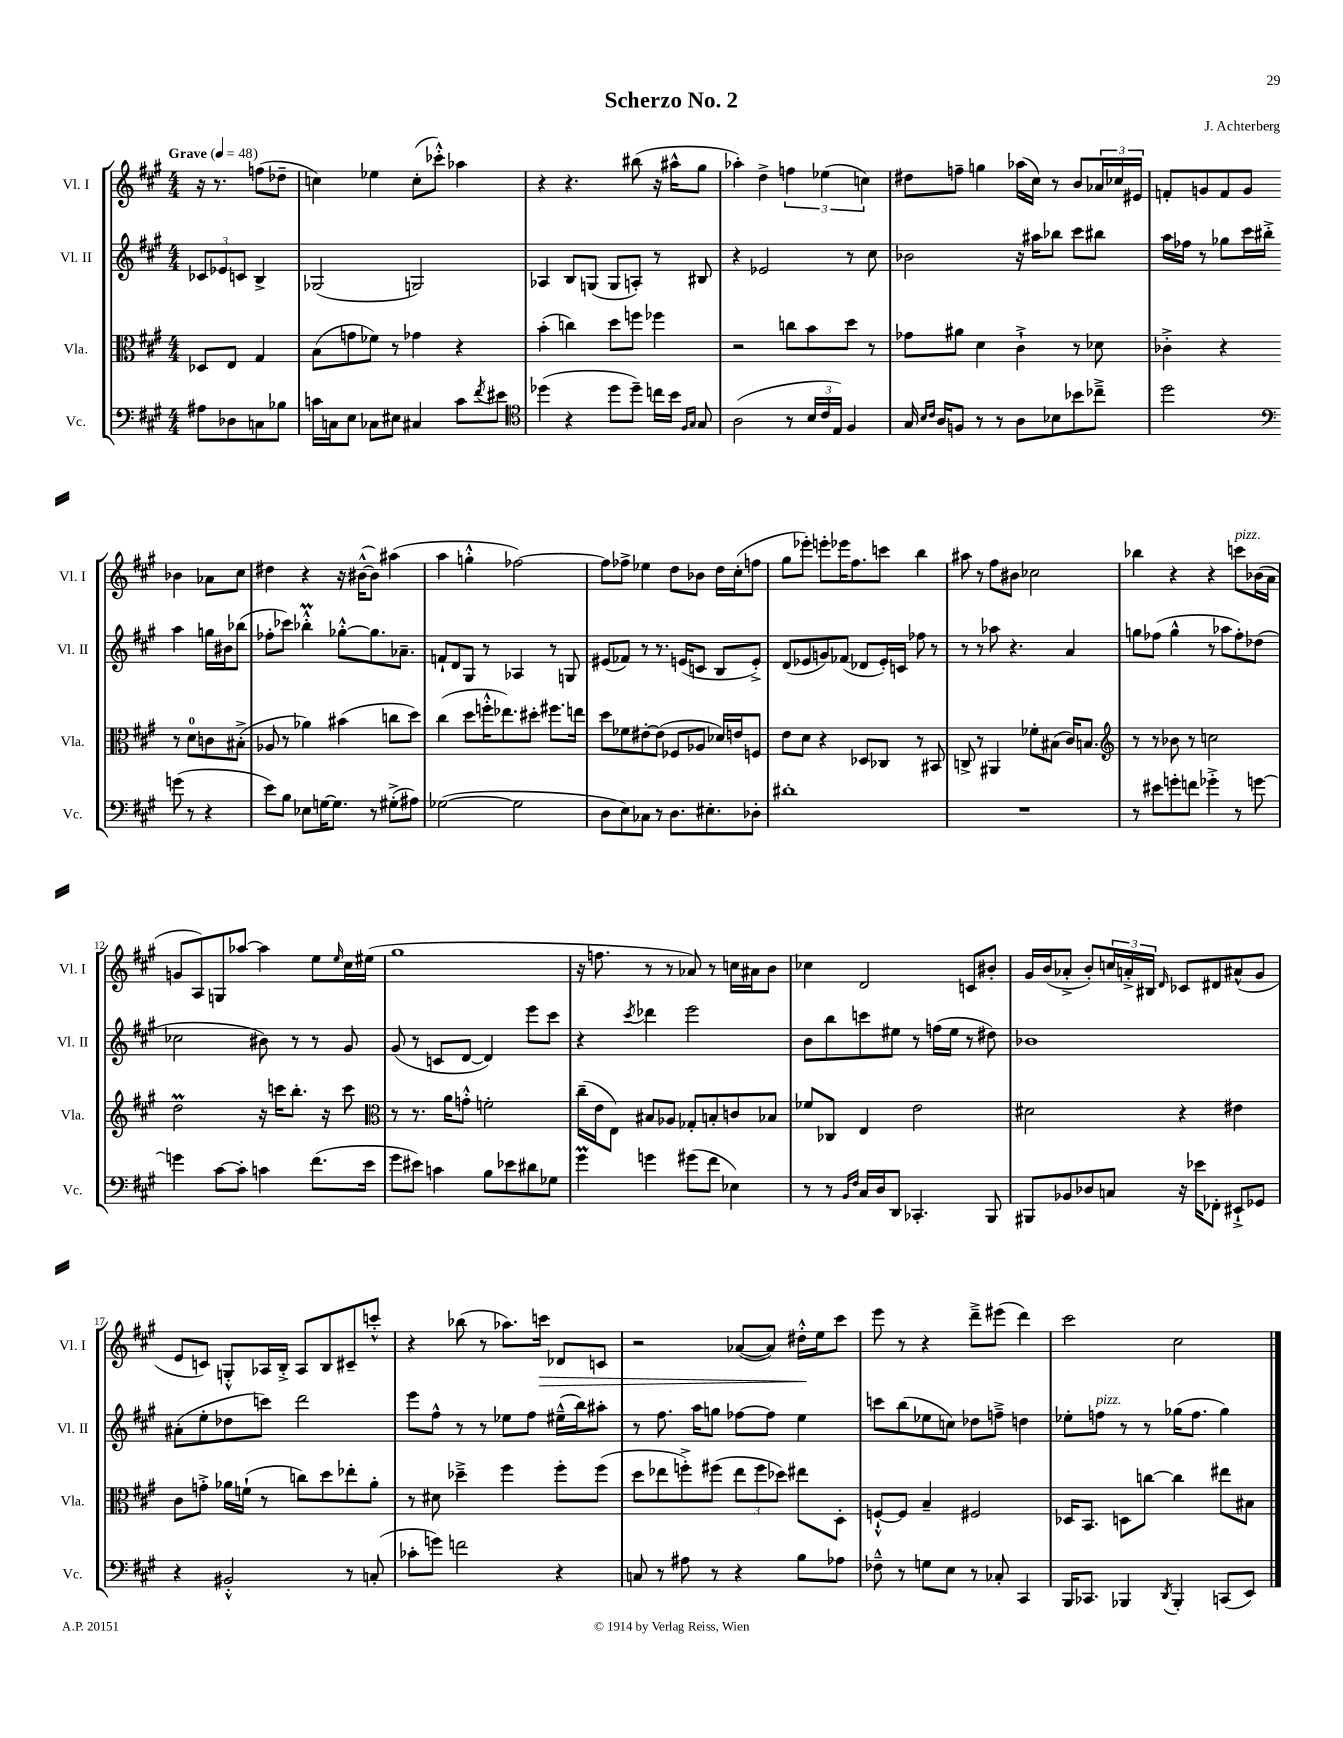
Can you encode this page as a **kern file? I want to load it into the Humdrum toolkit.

**kern	**kern	**kern	**kern	**dynam
*part4	*part3	*part2	*part1	*part1
*staff4	*staff3	*staff2	*staff1	*staff1
*I"Vc.	*I"Vla.	*I"Vl. II	*I"Vl. I	*
*I'Vc.	*I'Vla.	*I'Vl. II	*I'Vl. I	*
*clefF4	*clefC3	*clefG2	*clefG2	*
*k[f#c#g#]	*k[f#c#g#]	*k[f#c#g#]	*k[f#c#g#]	*
*M4/4	*M4/4	*M4/4	*M4/4	*
*MM48	*MM48	*MM48	*MM48	*
=	=	=	=	=
!	!	!	!LO:TX:a:B:t=Grave	!
8A#X\L	8D-X/L	12c-X/L	16r	.
.	.	.	8.r	.
.	.	12e-X/	.	.
8D-X\	8E/J	.	.	.
.	.	12cn/J	.	.
8Cn\	4G#/	4B^/	(8ffn\L	.
8B-X\J	.	.	8dd-X~\J	.
=1	=1	=1	=1	=1
16cn\LL	(8B\L	(2G-X/	4ccn\)	.
16Cn\J	.	.	.	.
8E\J	8gn\	.	.	.
8C-X\L	8f-X\J)	.	4ee-X\	.
8E#X\J	8r	.	.	.
4C#X/	4g-X\	2Gn/)	(8cc'\L	.
.	.	.	8ccc-X'^^\J)	.
8c\L	4r	.	4aa-X\	.
8qf#/	.	.	.	.
8e#X\J	.	.	.	.
=2	=2	=2	=2	=2
*clefC4	*	*	*	*
(4dd-X\	(4b'\	4A-X/	4r	.
4r	4ccn\)	8B/L	4.r	.
.	.	(8Gn/J	.	.
8dd-\L	8dd\L	8G/L	.	.
8dd-~\J)	8ffn\J	8An'/J)	(8bb#X\	.
16ccn\LL	4ff-X\	8r	16r	.
16b\JJ	.	.	16aa#X^^\KL	.
16qqF#/LL	.	.	.	.
16qqG#/JJ	.	.	.	.
8G#/	.	8B#X/	8gg#\J	.
=3	=3	=3	=3	=3
(2A\	2r	4r	4aa-X'\)	.
.	.	2e-X/	4dd^\	.
8r	8ccn\L	.	6ffn\	.
24B/LL	8b\	.	.	.
24c#/	.	.	(6ee-X\	.
24E/JJ)	.	.	.	.
4F#/	8dd\J	8r	.	.
.	.	.	6ccn\)	.
.	8r	8cc#\	.	.
=4	=4	=4	=4	=4
16G#/	8g-X\L	2b-X\	8dd#X\L	.
16qqB/LL	.	.	.	.
16qqc#/JJ	.	.	.	.
16A/KL	.	.	.	.
8Fn/J	8a#X\J	.	8ffn~\J	.
8r	4d\	.	4ggn\	.
8r	.	.	.	.
8A\L	4c#`^\	16r	(16aa-X\LL	.
.	.	16aa#X\KL	16cc#\JJ)	.
8B-X\	.	8bb-X\J	8r	.
8b-X\	8r	8ccc#\L	8b/L	.
8cc-X~^\J	8d-X\	8bb#X\J	24a-X/L	.
.	.	.	24cc-X/	.
.	.	.	24e#X/JJ	.
=5	=5	=5	=5	=5
2dd\	4c-X'^\	16aa\LL	8fn'/L	.
.	.	16ff-X\JJ	.	.
.	.	8r	8gn/	.
.	4r	8gg-X\L	8f/	.
.	.	16ccc#\L	8g/J	.
.	.	16bb#X'^\JJ	.	.
*clefF4	*	*	*	*
(8gn\	8r	4aa\	4b-X\	.
8r	8d\L	.	.	.
4r	8cn\	16ggn\LL	8a-X\L	.
.	.	16b#X\J	.	.
.	(8B#X'^\J	(8bb-X\J	8cc#\J	.
!!LO:LB:g=z
=6	=6	=6	=6	=6
8e\L)	8A-X/	8ff-X'\L	4dd#X\	.
8B\J	8r	8ccc-X\J)	.	.
8E-X\L	4a-X\)	4bb-XM'^^\	4r	.
[16Gn\K	.	.	.	.
8.G\J]	.	.	.	.
.	(4b#X\	[8gg-X'^^\L	16r	.
.	.	.	([16b#X^^\KL	.
8r	.	8.gg-\]	8b#\J])	.
(8G#X'^\L	8ccn\L	.	(4aa#X\	.
.	.	8.a-X~\J	.	.
8A#X\J)	8dd\J)	.	.	.
=7	=7	=7	=7	=7
([2G-X\	(4cc#\	8fn`/L	4aa\	.
.	.	8d/	.	.
.	8dd\L	8G#/J	4ggn'^^\	.
.	16ffn'^^\K	8r	.	.
.	8.ee-X\)	.	.	.
2G-\]	.	4A-X/	[2ff-X\)	.
.	8dd#X'\J	.	.	.
.	8.ff#X\L	8r	.	.
.	.	8Gn/	.	.
.	16een\Jk	.	.	.
=8	=8	=8	=8	=8
8D\L	8dd\L	(8e#X/L	8ff-\L]	.
8E\)	8f-X\	8f-X/J)	8ff-X^\J	.
8C-X\J	[8e#X'\	8r	4ee-X\	.
8r	(8e#\J]	8.r	.	.
8.D\L	8F-X/L	.	8dd\L	.
.	.	(16en/KL	.	.
.	8A-X/J	8cn/J	8b-X\J	.
8.E#X'\	.	.	.	.
.	16d-X/LL)	8B/L	16dd\LL	.
.	16en/J	.	(16cc#'\J	.
8D-X'\J	8Fn/J	8e'^/J)	8ffn\J	.
=9	=9	=9	=9	=9
1d#X'	8e\L	(8d/L	8gg#\L	.
.	8d\J	8e-X/	8eee-X'\J)	.
.	4r	8gn/)	8eeen'\L	.
.	.	(8f-X/J	16eee-X\K	.
.	.	.	8.ff#\	.
.	8D-X/L	8d-X/L	.	.
.	8C-X/J	16e-'/L)	8cccn\J	.
.	.	16cn/JJ	.	.
.	8r	8ff-X\	4bb\	.
.	8BB#X/	8r	.	.
=10	=10	=10	=10	=10
1r	8Cn^/	8r	8aa#X\	.
.	8r	8r	8r	.
.	4AA#X/	8aa-X\	8ff#\L	.
.	.	4.r	8b#X\J	.
.	8f-X'\L	.	2cc-X\	.
.	(8B#X\J	.	.	.
.	16c#/KL)	4a/	.	.
.	8.Bn/J	.	.	.
=11	=11	=11	=11	=11
*	*clefG2	*	*	*
8r	8r	8ggn\L	4bb-X\	.
8e#X\L	8r	(8ff-X\J	.	.
8gn'\	8b-X\	4gg^^\	4r	.
8fn\J	8r	.	.	.
4g-X'^\	2ccn\	8r	4r	.
.	.	8aa-X\L	.	.
!	!	!	!LO:TX:a:i:t=pizz.	!
8r	.	8ff-'\)	8cccn\L	.
[8gn\	.	(8dd-X\J	(16b-X\L	.
.	.	.	16a\JJ	.
!!LO:LB:g=z
=12	=12	=12	=12	=12
4gn\]	2ddM\	2cc-X\	8gn/L	.
.	.	.	8A/)	.
[8c#\L	.	.	8Gn/	.
8c#'\J]	.	.	[8aa-X/J	.
4cn\	16r	8b#X\)	4aa-\]	.
.	16cccn\KL	.	.	.
.	8.bb'\J	8r	.	.
(8.f#\L	.	8r	8ee\L	.
.	16r	.	.	.
.	.	.	16qqee/	.
.	8ccc\	8g#/	16cc#\L	.
16e\Jk	.	.	(16ee#X\JJ	.
=13	=13	=13	=13	=13
*	*clefC3	*	*	*
8g#\L	8r	(8g#/	1gg#	.
8e#X\J)	8.r	8r	.	.
4cn\	.	8cn/L	.	.
.	16a\KL	.	.	.
.	8gn'^^\J	[8d/J	.	.
8B\L	2fn'\	4d/])	.	.
8e-X\	.	.	.	.
8d#X\	.	8eee\L	.	.
8G-X\J	.	8ccc#\J	.	.
=14	=14	=14	=14	=14
4g#m\	(16cc#~\LL	4r	16r	.
.	16e\J	.	8.ffn\	.
.	8E\J)	.	.	.
.	.	8qccc#/	.	.
4gn\	8B#X/L	4ddd-X\	8r	.
.	8A-X/J	.	8r	.
(8g#X\L	8G-X'/L	2eee\	8a-X/)	.
8f#\J	8Bn'/	.	8r	.
4E-X\)	8cn/	.	16ccn\LL	.
.	.	.	16a#X\J	.
.	8B-X/J	.	8b\J	.
=15	=15	=15	=15	=15
8r	8f-X/L	8b\L	4cc-X\	.
8r	8C-X/J	8bb\	.	.
16qqBB/LL	.	.	.	.
16qqF#/JJ	.	.	.	.
16C#/LL	4E/	8cccn\	2d/	.
16D/J	.	.	.	.
8DD/J	.	8ee#X\J	.	.
4.CC-X'/	2e\	8r	.	.
.	.	(16ffn\LL	.	.
.	.	16ee#\JJ	.	.
.	.	8r	8cn/L	.
8BBB/	.	8dd#X\)	8b#X'/J	.
=16	=16	=16	=16	=16
8BBB#X/L	2d#X\	1b-X	16g#/LL	.
.	.	.	(16b/J	.
8BB-X/	.	.	8a-X'^/J	.
8D-X/	.	.	8b'/L)	.
8Cn/J	.	.	24ccn/L	.
.	.	.	24an'^/	.
.	.	.	24B#X/JJ	.
.	.	.	16qqd/	.
16r	4r	.	8c-X/L	.
16e-X\KL	.	.	.	.
8FF-X'\J	.	.	8d#X/	.
8EE#X`^/L	4e#X\	.	(8a#X^^/	.
8GG-X/J	.	.	8g#/J	.
!!LO:LB:g=z
=17	=17	=17	=17	=17
4r	8c#\L	(8a#X'\L	8e/L	.
.	8gn'^\J	8ee'\	8cn/J)	.
2BB#X'^^/	16a-X\LL	8dd-X\	8Gn'^^/L	.
.	(16fn`\JJ	.	.	.
.	8r	8cccn\J)	16A-X/L	.
.	.	.	16B'^/JJ	.
.	8ccn\L)	2ddd\	8A-/L	.
.	8dd\	.	8B/	.
8r	8ee-X'\	.	8c#X~/	.
(8Cn'/	8a-'\J	.	8cccn'^^/J	.
=18	=18	=18	=18	=18
8c-X'\L	8r	8eee\L	4r	.
8gn\J)	8d#X\	8ff#^^\J	.	.
2fn\	4dd-X~^\	8r	(8bb-X\	.
.	.	8r	8r	.
.	4ff#\	8ee-X\L	8.aa-X\L)	.
.	.	8ff#\J	.	.
!	!	!	!	!LO:HP:b
.	.	.	16cccn\Jk	>
4r	8ff#'\L	(16ee#X~^^\LL	8d-X/L	.
.	.	16bb\J)	.	.
.	(8ff#\J	8aa#X'\J	8cn/J	.
=19	=19	=19	=19	=19
8Cn/	8dd\L	8r	2r	.
8r	8ee-X\	8.ff#\	.	.
8A#X\	8ffn'^\)	.	.	.
.	.	16aa\KL	.	.
8r	(8ff#X\J	8ggn\J	.	.
4r	12ee-\L	[8ff-X\L	([8a-X/L	.
.	12ff#\	.	.	.
.	.	8ff-\J]	8a-/J])	.
.	12dd-X\J)	.	.	.
8B\L	8ee#X\L	4ee\	16dd#X'^^\LL	.
.	.	.	16ee\J	]
8A-X\J	8D'\J	.	8ccc#\J	.
=20	=20	=20	=20	=20
8F-X~^^\	[8Fn`^^/L	8cccn\L	8eee\	.
8r	8F/J]	(8bb\	8r	.
8Gn\L	4B~/	8ee-X\	4r	.
8E\J	.	8ccn\J)	.	.
8r	2F#X/	8dd-X\L	8ddd~^\L	.
8C-X'/	.	8ffn~^\J	(8eee#X\J	.
4CC#/	.	4ddn\	4ddd\)	.
=21	=21	=21	=21	=21
16BBB/KL	16D-X/KL	8ee-X'\L	2ccc#\	.
8.CC-X/J	8.BB/J	.	.	.
!	!	!LO:TX:a:i:t=pizz.	!	!
.	.	8ffn\J	.	.
4BBB-X/	8Dn\L	8r	.	.
.	[8ccn\J	8r	.	.
8qDD/	.	.	.	.
4BBB-'/	4cc\]	(16gg-X\KL	2cc#\	.
.	.	8.ff\J	.	.
(8CCn/L	8ee#X\L	4gg-\)	.	.
8EE/J)	8B#X\J	.	.	.
==	==	==	==	==
*-	*-	*-	*-	*-
